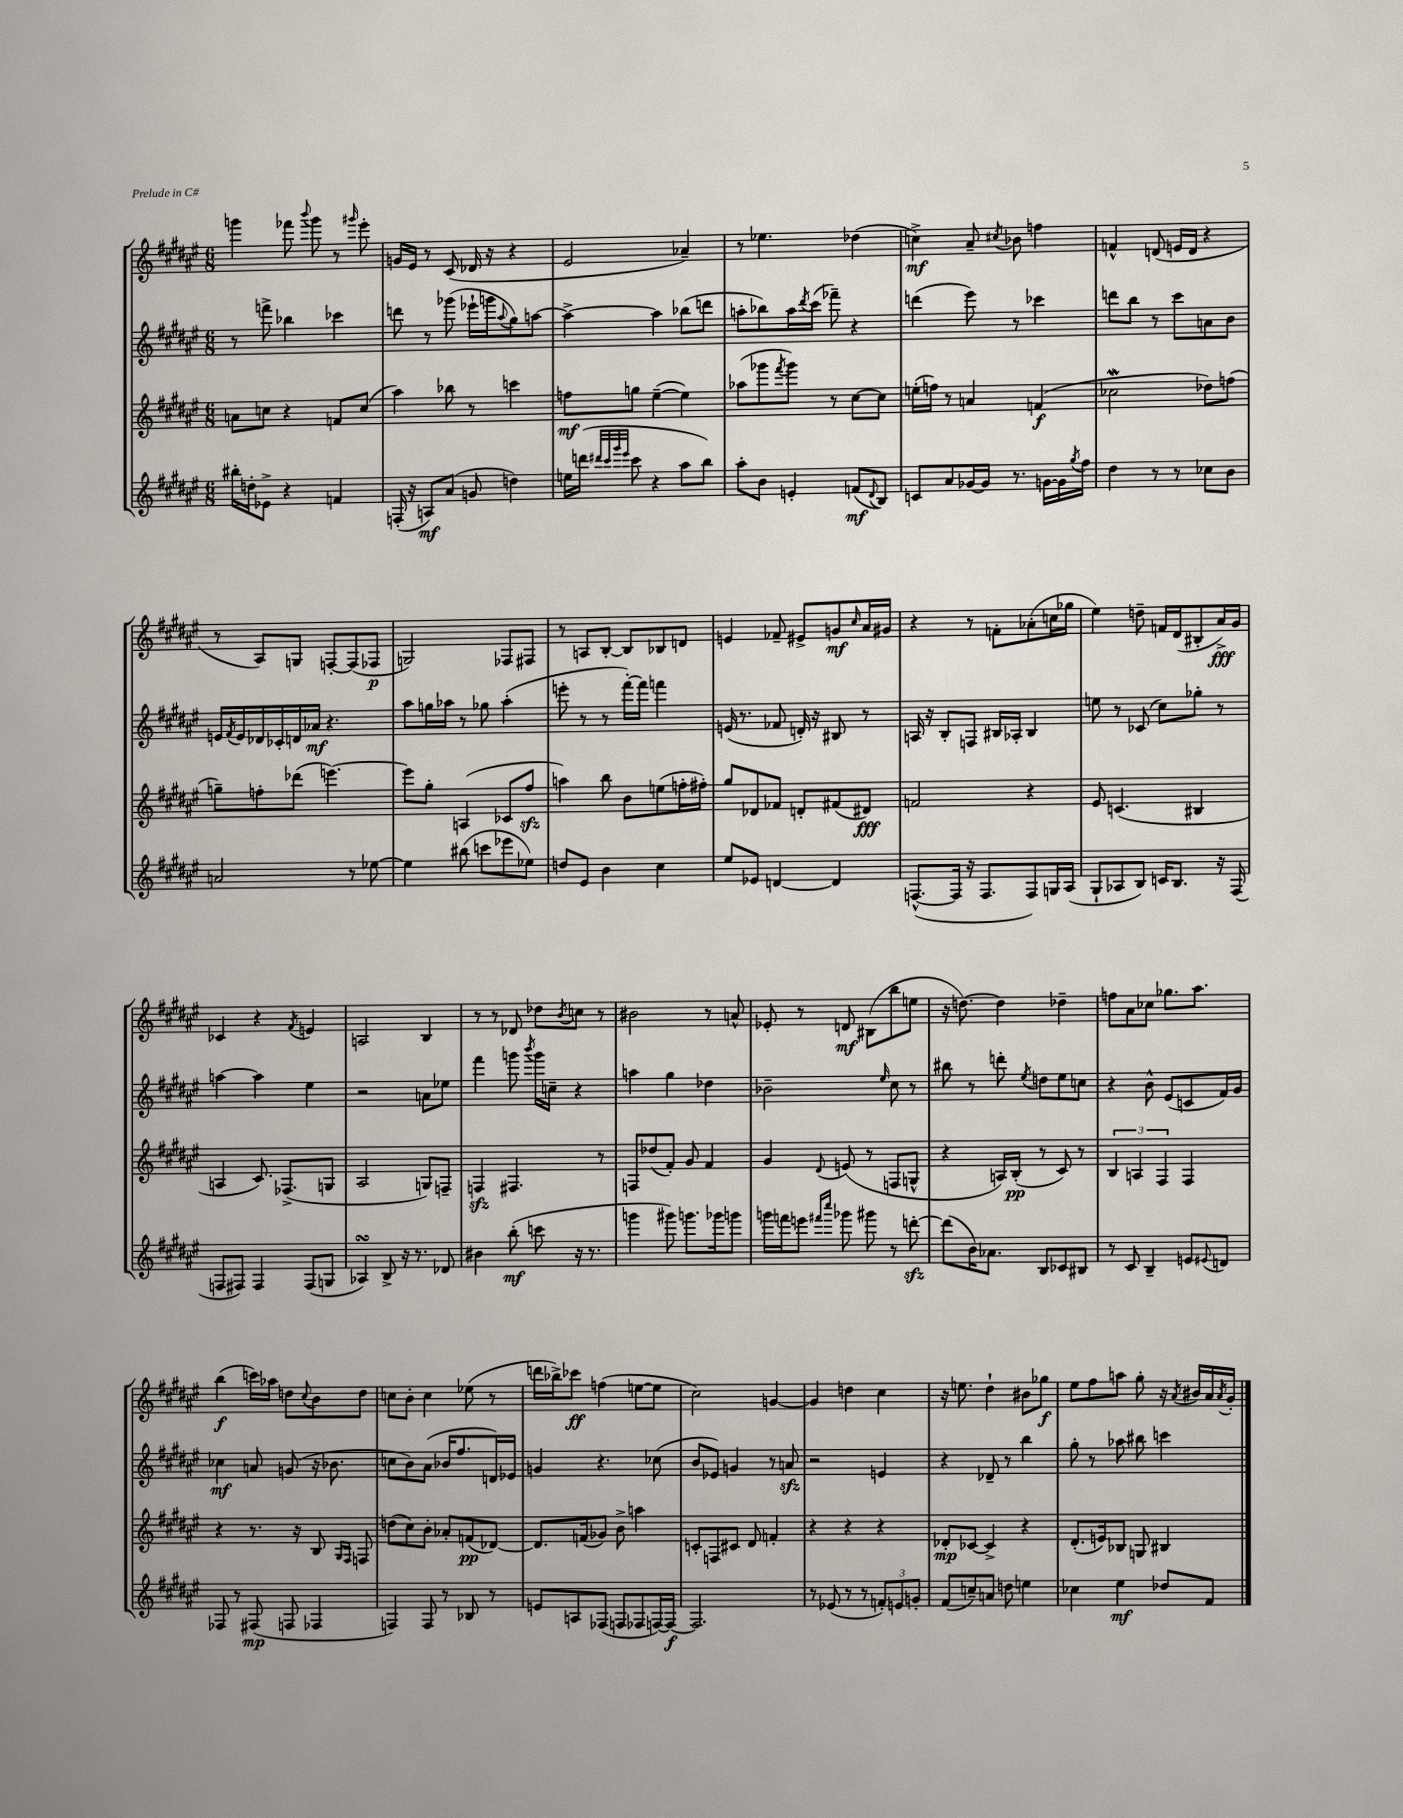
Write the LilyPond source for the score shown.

<<
\new StaffGroup <<
\new Staff = "s0" {
    \clef treble \key fis \major \numericTimeSignature \time 6/8
    g'''4 fes'''8 \appoggiatura { b'''8 } g'''8 r8 \grace { gis'''16 } eis'''8-. |
    g'16 eis'16 r8 cis'8( des'16 r16 r4 |
    eis'2 aes'4--) |
    r8 ees''4. des''4( |
    c''4->\mf) ais'8-- \acciaccatura { cis''8 } bes'8 f''4 |
    f'4-^ d'8( e'16 d'16 r4 |
    r8 ais8) g8 f8~-. f8( fes8\p |
    g2) fes8 fis8 |
    r8 a8 b8~-. b8 bes8 d'8 |
    e'4 fes'8-- eis'8-> g'8\mf \grace { cis''16 } ais'16 gis'16 |
    r4 r8 f'8-. aes'8-.( c''16 ges''16 |
    eis''4) d''8-- f'16 dis'16( bis8-. ais'16->\fff) gis'16 |
    ces'4 r4 \acciaccatura { fis'8 } e'4 |
    a2 b4 |
    r8 r8 des'8 des''8 \acciaccatura { b'8 } c''8 r8 |
    bis'2 r8 a'8-^ |
    ees'8-. r8 d'8\mf bis8( b''8 e''8 |
    r16 d''8.~) d''4 des''4-- |
    f''8 ais'8 ces''8 ges''8. ais''8. |
    b''4\f( c'''16) aes''16 d''8 \appoggiatura { cis''8 } b'8 d''8 |
    c''8 b'8-. c''4 ees''8( r8 |
    d'''16 bes''16->) ces'''8\ff f''4( e''8~ e''8 |
    cis''2) g'4~ |
    g'4 d''4 cis''4 |
    r16 e''8. dis''4-! bis'8 ges''8\f |
    eis''8 fis''8 a''8 gis''8-. r16 \acciaccatura { ais'8 } bis'16 ais'16 \acciaccatura { ais'8 } gis'16-. \bar "|." |
}
\new Staff = "s1" {
    \clef treble \key fis \major \numericTimeSignature \time 6/8
    r8 f'''8-> bes''4 ces'''4 |
    d'''8 r8 ges'''8( ees'''16-! g'''16 \appoggiatura { ais''8 } gis''8) a''8~ |
    a''4~-> a''4 bes''8( d'''8 |
    a''8-. bes''8) a''16 \acciaccatura { dis'''8 } cis'''16( fes'''8--) r4 |
    d'''4( eis'''8) r8 ces'''4 |
    d'''8 b''8 r8 cis'''8 a'8 b'8 |
    e'16 \acciaccatura { fis'8 } e'16 des'16 ces'16-. d'16 aes'16\mf r4. |
    ais''8 g''16 aes''16 r8 ges''8 aes''4-.( |
    e'''8-. r8 r8 fis'''16~-.) fis'''16 f'''4 |
    e'16( r8. fes'8 d'16-.) r16 bis8 r8 |
    a16 r16 b8-. f8 bis16 aes16-. bis4 |
    e''8 r8 ces'8( cis''8) ges''8-. r8 |
    a''4~ a''4 eis''4 |
    r2 a'8 ees''8 |
    fis'''4 g'''8 \acciaccatura { b'''8 } g'''16 c''16-- r4 |
    a''4 gis''4 des''4 |
    bes'2-- \grace { eis''16 } cis''8 r8 |
    bis''8 r8 d'''8-. \acciaccatura { eis''8 } d''8 eis''8 c''8 |
    r4 b'8-^ eis'8( c'8 fis'16) gis'16 |
    ces''4\mf a'8 g'8( r16 bes'8. |
    c''8 b'8) ais'8( bes'16 fis''8. d'16) ees'16 |
    g'4 r4. ces''8( |
    b'8 ees'8) g'4 r8 a'8\sfz |
    r2 e'4 |
    r4 des'8-- r8 b''4 |
    gis''8-. r8 aes''8 bis''8 c'''4 \bar "|." |
}
\new Staff = "s2" {
    \clef treble \key fis \major \numericTimeSignature \time 6/8
    a'8 c''8 r4 f'8 c''8( |
    ais''4) bes''8 r8 c'''4 |
    f''8\mf g''8 eis''4~--( eis''4) |
    aes''8( ges'''8 \acciaccatura { fis'''8 } ges'''8) r8 cis''8~ cis''8 |
    e''16-.( f''16) r8 a'4 f'4\f( |
    ces''2\mordent des''8) f''8( |
    g''8--) f''8-. des'''8( e'''4.~) |
    e'''8 gis''8-. a4( ces'8 fis''8\sfz |
    a''4) b''8 b'8 e''8( f''16-. fis''16-.) |
    gis''8 des'8 fes'8 d'8-. fis'8( dis'8\fff) |
    f'2 r4 |
    eis'8 c'4.( bis4 |
    a4 cis'8.) fes8.->( g8 |
    ais2 g8) f8-- |
    f4\sfz fis4. r8 |
    f8 des''8( fis'8-.) gis'8 fis'4 |
    gis'4 \appoggiatura { dis'8 } e'8( r8 f8 g8-^ |
    r4 a16) b16-.\pp( r8 cis'8) r8 |
    \tuplet 3/2 { b4 a4 fis4 } fis4 |
    r4 r8. r16 b8 \grace { gis16 fis16 } f8 |
    d''8( cis''8) b'8-. aes'8-. f'8\pp( des'8~) |
    des'8. f'16( ges'8) b'8-> a''4 |
    c'8-. f8 cis'8 dis'8 f'4-. |
    r4 r4 r4 |
    des'8-.\mp ces'8~ ces'4-> r4 |
    dis'8.-.( e'16) bes8 g8 bis4 \bar "|." |
}
\new Staff = "s3" {
    \clef treble \key fis \major \numericTimeSignature \time 6/8
    bis''16-. d''16-. ees'8-> r4 f'4 |
    f16-.( r16 a8\mf) ais'8( g'8 d''4) |
    e''16 d'''16( \grace { dis'''32 cis'''32 gis'''32 eis'''32 } cis'''8 r4 ais''8 b''8) |
    ais''8-. b'8 e'4-. f'8\mf( \appoggiatura { dis'8 } b8) |
    c'8 ais'8 ges'16~ ges'16 r8. g'16~ g'16 \acciaccatura { gis''8 } fis''16 |
    dis''4 r8 r8 ces''8 b'8 |
    a'2 r8 ees''8~ |
    ees''4 bis''8( c'''8 ees'''8 ees''8) |
    d''8 eis'8 b'4 cis''4 |
    eis''8 ees'8 d'4~ d'4 |
    f8.~-^( f16 r16 f8. f8) g16 ais16( |
    gis8-! aes8 b8) c'16 b8. r16 fis16( |
    f8 fis8) fis4 fis8( g8 |
    aes4\turn) b8-> r16 r8. des'8 |
    bis'4 b''8-.\mf( c'''8 r16 r8. |
    g'''4 gis'''8) g'''8. ges'''16 g'''8 |
    g'''16 f'''16 e'''8 \grace { fis'''16 cis''''16 } ges'''8 gis'''8 r8 d'''8~-.\sfz |
    d'''8( b'16) aes'8. b8 ces'8 bis8 |
    r8 cis'8 b4-- e'8 \appoggiatura { eis'8 } d'8 |
    fes8 r8 fis8\mp( f8 fes4 |
    f4) f8 r8 bes8 r8 |
    e'8 a8 fes8( f8 fes8 f16~) f16~\f |
    f2. |
    r8 ees'8( r8 r8 \tuplet 3/2 { f'8-.) e'8 g'8-. } |
    fis'8( c''8--) a'8 d''8 e''4 |
    ces''4 eis''4\mf des''8 fis'8 \bar "|." |
}
>>
>>
\layout { \context { \Score \remove "Bar_number_engraver" } }
